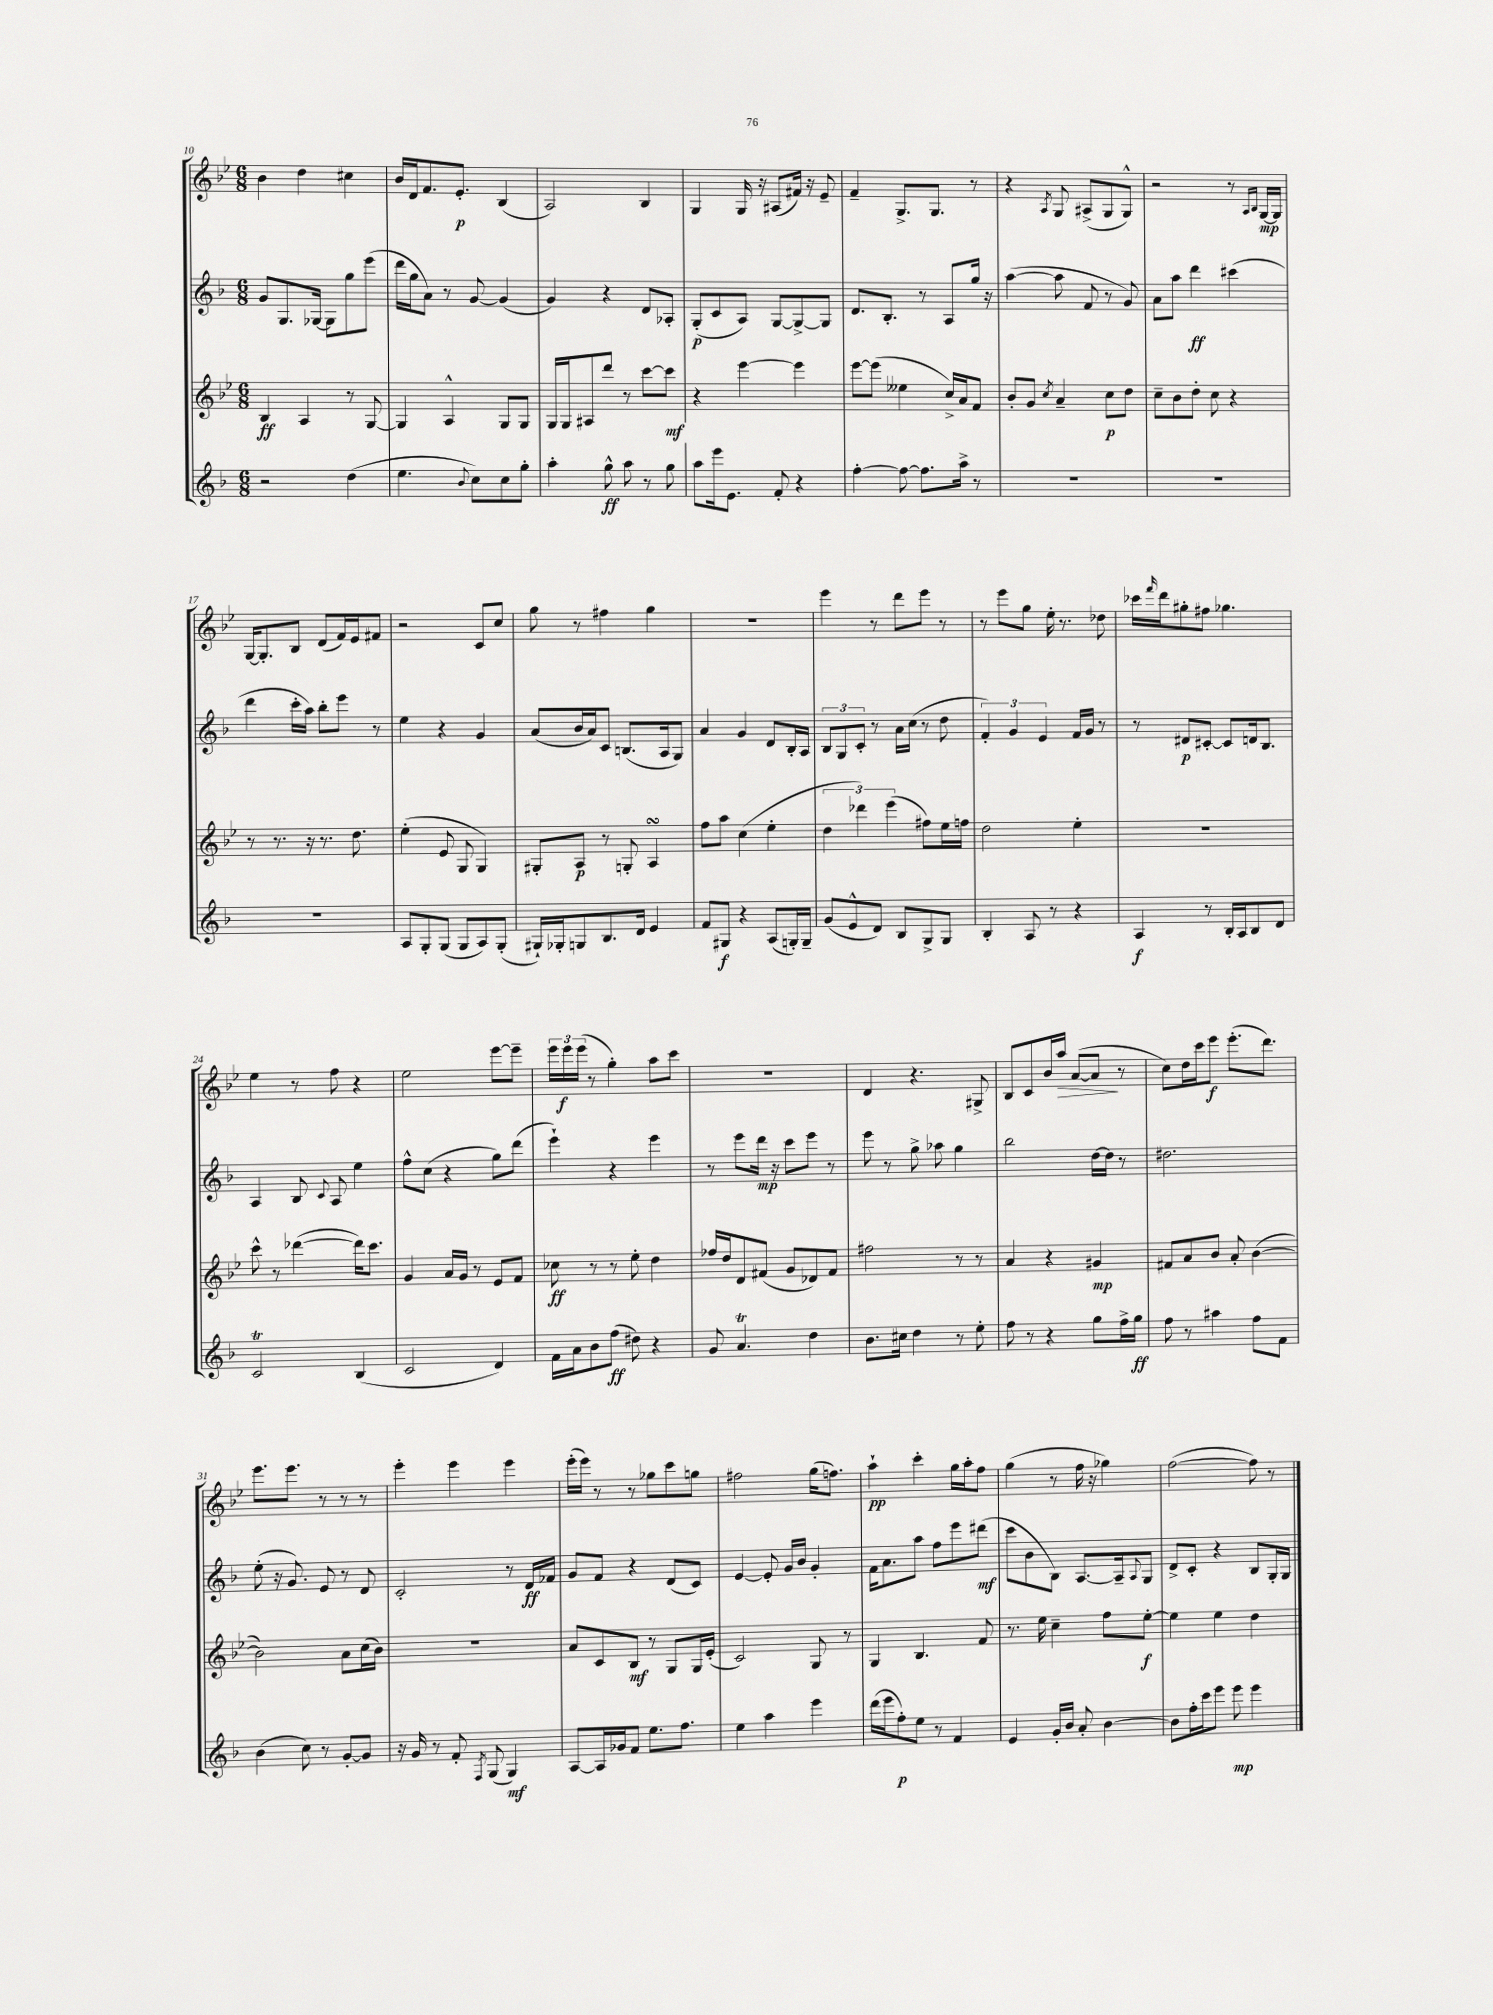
<<
\new StaffGroup <<
\new Staff = "s0" {
    \clef treble \key bes \major \numericTimeSignature \time 6/8
    bes'4 d''4 cis''4 |
    bes'16 d'16 f'8. ees'8.-.\p bes4( |
    a2) bes4 |
    g4 g16 r16 ais8( fis'16) r16 ees'8-- |
    f'4-- g8.-> g8. r8 |
    r4 \acciaccatura { a8 } g8 ais8->( g8 g8-^) |
    r2 r8 \grace { a16 bes16 } g16~\mp g16 |
    g16~ g8.-. bes8 d'8( f'16) ees'16 fis'8 |
    r2 c'8 c''8 |
    g''8 r8 fis''4 g''4 |
    R2. |
    ees'''4 r8 d'''8 ees'''8 r8 |
    r8 ees'''8 g''8 ees''16-. r8. des''8 |
    ces'''16 \grace { f'''16 } d'''16 gis''8-. fis''8 ges''4. |
    ees''4 r8 f''8 r4 |
    ees''2 ees'''8~ ees'''8-- |
    \tuplet 3/2 { ees'''16 ees'''16\f ees'''16( } r8 g''4-.) a''8 c'''8 |
    R2. |
    d'4 r4. gis8-> |
    bes8 c'8 bes'16 a''16\> a'8~( a'8\! r8 |
    c''8) d''16 c'''16 ees'''8\f ees'''8.-.( d'''8.) |
    ees'''8. ees'''8. r8 r8 r8 |
    ees'''4-. ees'''4 ees'''4 |
    ees'''16-.( ees'''16) r8 r8 ges''8 c'''8 g''8 |
    fis''2 g''16( f''8.) |
    a''4-!\pp c'''4-. g''16 a''16-. f''8 |
    g''4( r8 f''16 r16 ges''4) |
    f''2~( f''8) r8 \bar "|." |
}
\new Staff = "s1" {
    \clef treble \key f \major \numericTimeSignature \time 6/8
    g'8 g8. ges16~ ges8 g''8 e'''8( |
    d'''16 g''16 a'8) r8 g'8~ g'4( |
    g'4) r4 d'8 aes8-. |
    g8-.\p( c'8 a8) g8~ g8~-> g8 |
    d'8. bes8.-. r8 a8 g''16 r16 |
    a''4~( a''8 f'8 r8 g'8) |
    a'8 a''8 d'''4\ff cis'''4( |
    d'''4 c'''16-. a''16) bes''8-. e'''8 r8 |
    e''4 r4 g'4 |
    a'8( bes'16 a'16) c'8 b8.( a16 g8) |
    a'4 g'4 d'8 bes16-. a16 |
    \tuplet 3/2 { bes8 g8 c'8-. } r8 a'16 c''16( r8 d''8 |
    \tuplet 3/2 { f'4-.) g'4 e'4 } f'16 g'16 r8 |
    r8 dis'8\p cis'8~-. cis'8 d'16 bes8. |
    a4 bes8 \appoggiatura { c'8 } a8 e''4 |
    f''8-^ c''8( r4 g''8) d'''8( |
    e'''4-!) r4 e'''4 |
    r8 e'''8 d'''16\mp r16 c'''8 e'''8 r8 |
    e'''8 r8 g''8-> aes''8 g''4 |
    bes''2 d''16~ d''16 r8 |
    dis''2. |
    e''8-.( r16 g'8.) e'8 r8 d'8 |
    c'2-. r8 d'16\ff fes'16 |
    g'8 f'8 r4 d'8( c'8) |
    e'4~ e'8-. g'16 bes'16 g'4-. |
    f'16 a'8. a''8 f''8 e'''8 dis'''8\mf( |
    c'''8 bes'8 bes8) a8.~ a16-- \appoggiatura { a8 } g8 |
    d'8-> c'8-. r4 bes8 g16-. g16 \bar "|." |
}
\new Staff = "s2" {
    \clef treble \key bes \major \numericTimeSignature \time 6/8
    bes4\ff a4 r8 g8~ |
    g4 a4-^ g8 g8 |
    g16 g16 ais8 d'''8 r8 c'''8~ c'''8\mf |
    r4 ees'''4~ ees'''4 |
    ees'''8~ ees'''8( eeses''4 c''16->) a'16 f'8 |
    bes'8-. g'8 \acciaccatura { c''8 } a'4-- c''8\p d''8 |
    c''8-- bes'8 d''8-. c''8 r4 |
    r8 r8. r16 r8. d''8. |
    ees''4-.( ees'8 g8 g4) |
    gis8-. a8\p r8 g8-. a4\turn |
    f''8 a''8 c''4( ees''4-. |
    \tuplet 3/2 { d''4 des'''4) ees'''4( } fis''8) ees''16 f''16 |
    d''2 ees''4-. |
    R2. |
    c'''8-^ r8 des'''4~( des'''16) c'''8. |
    g'4 a'16 g'16 r8 ees'8 f'8 |
    ces''8\ff r8 r8 ees''8-. d''4 |
    fes''16 d''16 d'8 fis'8( g'8 des'8) fis'8 |
    fis''2 r8 r8 |
    a'4 r4 gis'4\mp |
    fis'8 a'8 bes'8 a'8-. bes'4~( |
    bes'2) a'8 c''16( bes'16) |
    R2. |
    a'8 c'8 bes8\mf r8 g8 g16 ees'16-.( |
    c'2) g8 r8 |
    g4 bes4. f'8 |
    r8. ees''16 c''4-- f''8 ees''8~-.\f |
    ees''4 ees''4 d''4 \bar "|." |
}
\new Staff = "s3" {
    \clef treble \key f \major \numericTimeSignature \time 6/8
    r2 d''4( |
    e''4. \appoggiatura { bes'8 } c''8) c''8 g''8-. |
    a''4-. g''8-^\ff a''8 r8 g''8 |
    a''8 e'''16 e'8. f'8-. r4 |
    f''4~-. f''8~ f''8. a''16-> r8 |
    R2. |
    R2. |
    R2. |
    a8 g8-. g8( g8 a8) g8-.( |
    gis16-!) ges16-. g8 bes8. d'16 e'4 |
    f'8 gis8\f r4 a8( g16-.) g16-- |
    g'8( e'8-^ d'8) bes8 g8-> g8 |
    bes4-. a8 r8 r4 |
    a4\f r8 bes16-. a16 bes8 d'8 |
    c'2\trill bes4( |
    c'2 d'4) |
    f'16 a'16 bes'8 f''8\ff( dis''8) r4 |
    g'8 a'4.\trill d''4 |
    bes'8. cis''16 d''4 r8 e''8-. |
    f''8 r8 r4 g''8 f''16-> g''16\ff |
    f''8 r8 ais''4 f''8 f'8 |
    bes'4( c''8) r8 g'8~-. g'8 |
    r16 g'16 r8 f'8-. \acciaccatura { f8 } g8( g4\mf) |
    a8~ a16 ges'16 f'8 e''8. f''8. |
    e''4 a''4 e'''4 |
    d'''16( e'''16 f''8-.\p) e''8 r8 f'4 |
    e'4 g'16-. bes'16 a'8-. bes'4~ |
    bes'8 f''16-. c'''16 e'''8 e'''8\mp e'''4 \bar "|." |
}
>>
>>
\layout { \context { \Score currentBarNumber = #10 } }
